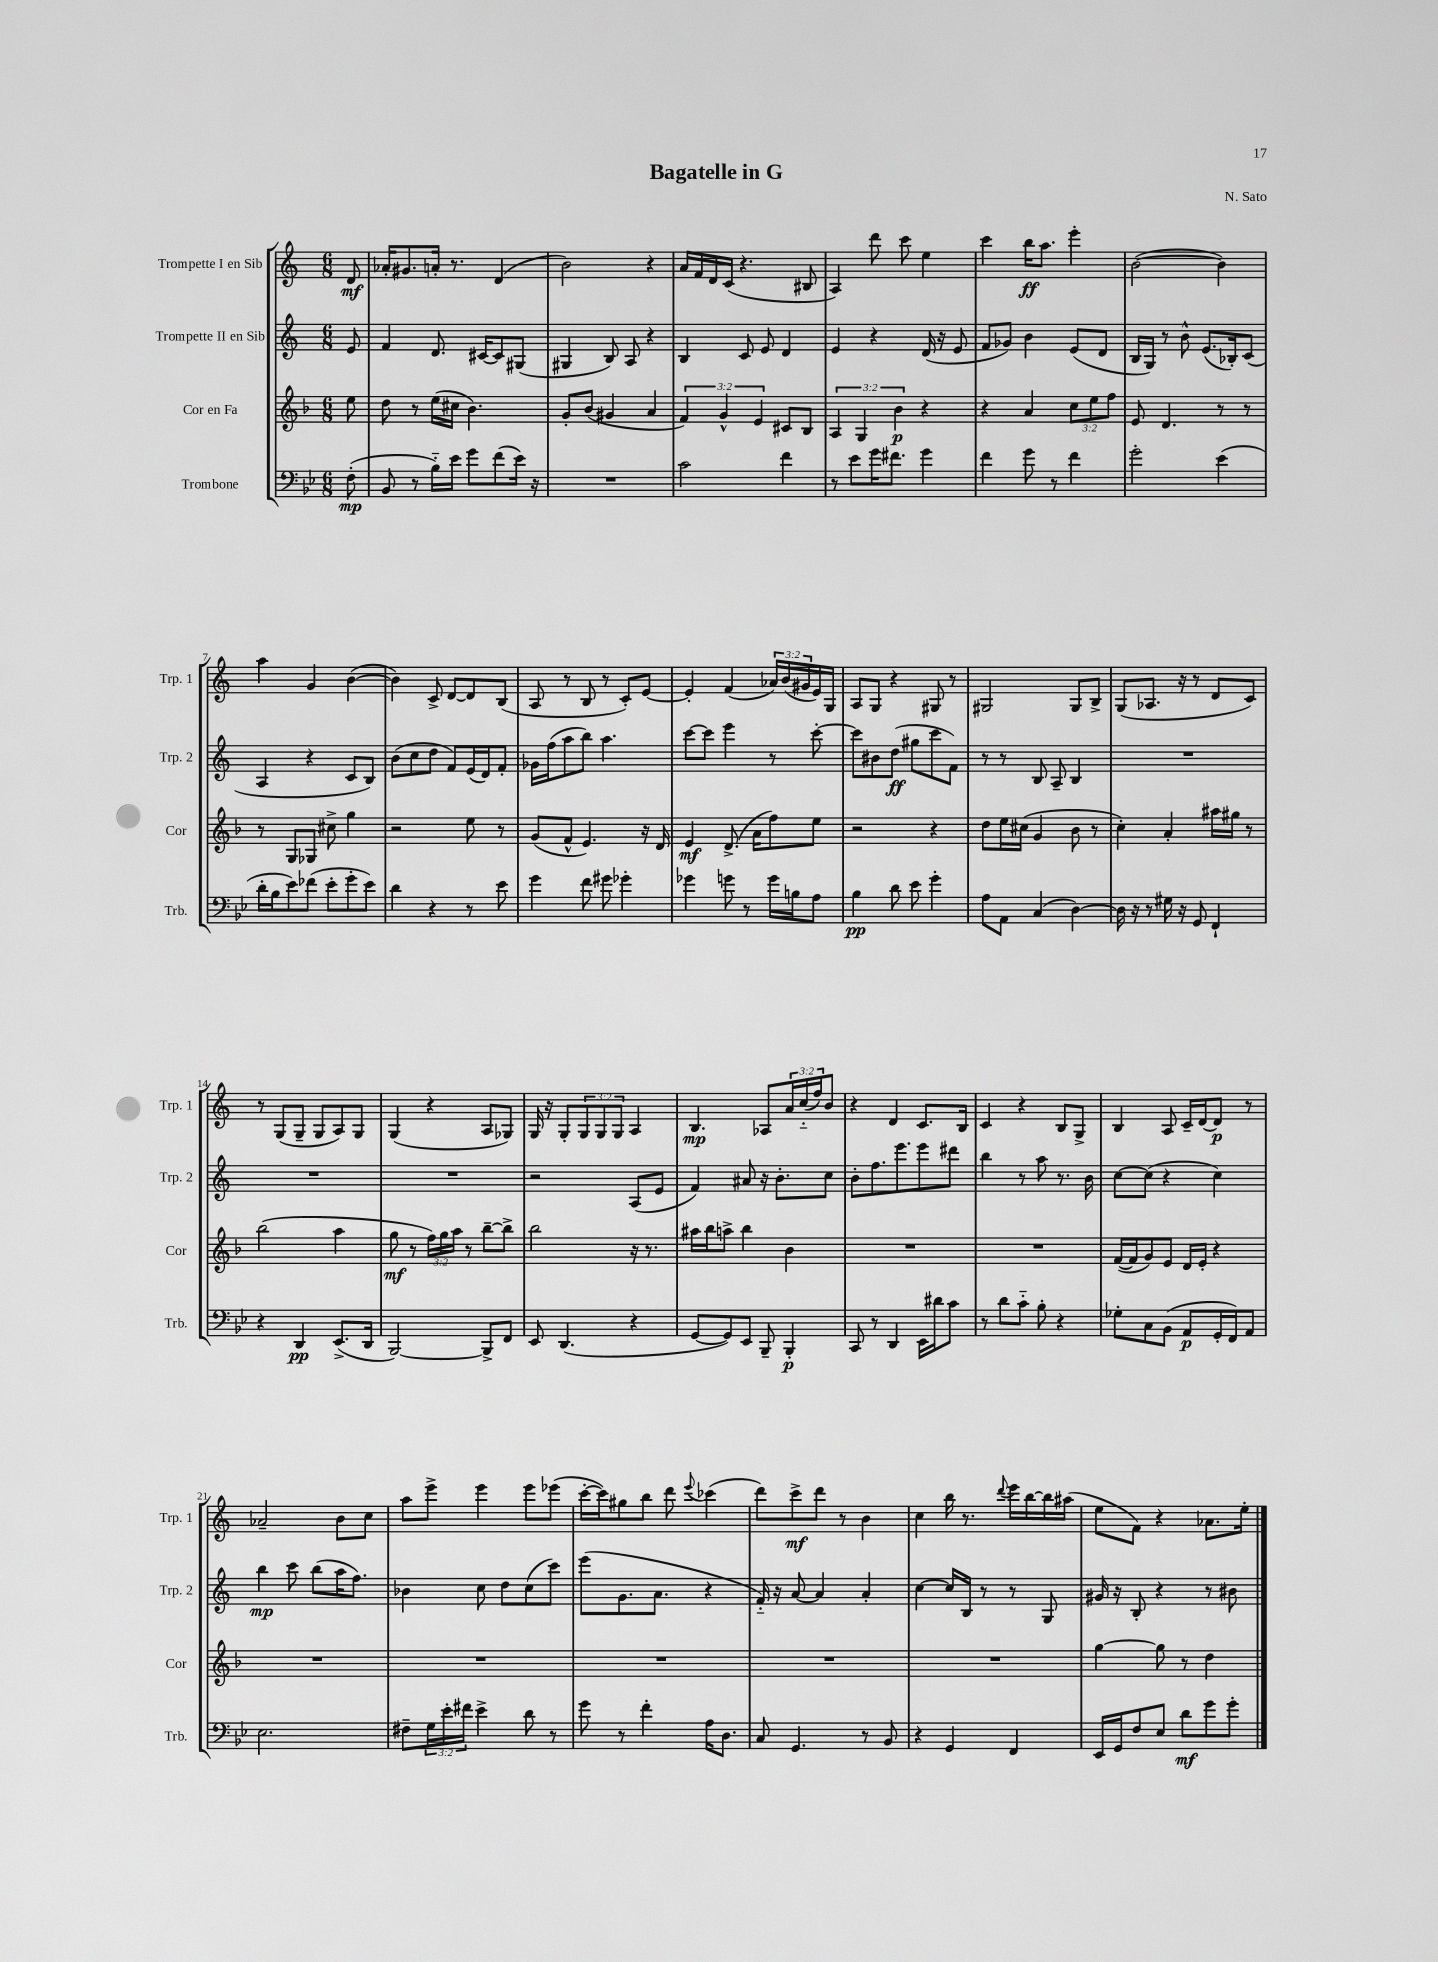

**kern	**dynam	**kern	**dynam	**kern	**dynam	**kern	**dynam
*part4	*part4	*part3	*part3	*part2	*part2	*part1	*part1
*staff4	*staff4	*staff3	*staff3	*staff2	*staff2	*staff1	*staff1
*I"Trombone	*	*I"Cor en Fa	*	*I"Trompette II en Sib	*	*I"Trompette I en Sib	*
*I'Trb.	*	*I'Cor	*	*I'Trp. 2	*	*I'Trp. 1	*
*clefF4	*	*clefG2	*	*clefG2	*	*clefG2	*
*k[b-e-]	*	*k[b-]	*	*k[]	*	*k[]	*
*M6/8	*	*M6/8	*	*M6/8	*	*M6/8	*
=	=	=	=	=	=	=	=
(8F'\	mp	8ee\	.	8e/	.	8d/	mf
=1	=1	=1	=1	=1	=1	=1	=1
8BB-/	.	8dd\	.	4f/	.	16a-X'/KL	.
.	.	.	.	.	.	8.g#X/	.
8r	.	8r	.	.	.	.	.
16B-\LL)	.	(16ee\LL	.	8.d/	.	16an'/Jk	.
16e-\JJ	.	16cc#X\JJ	.	.	.	8.r	.
8g\L	.	4.b-\)	.	.	.	.	.
.	.	.	.	[16c#X/KL	.	.	.
(8f\	.	.	.	8c#/]	.	(4d/	.
16e-\Jk)	.	.	.	(8G#X/J	.	.	.
16r	.	.	.	.	.	.	.
=2	=2	=2	=2	=2	=2	=2	=2
2.r	.	8g'/L	.	4G#X/	.	2b\)	.
.	.	(8b-/J	.	.	.	.	.
.	.	4g#X/	.	8B/)	.	.	.
.	.	.	.	8A/	.	.	.
.	.	4a/	.	4r	.	4r	.
=3	=3	=3	=3	=3	=3	=3	=3
2c\	.	6f/)	.	4B/	.	16a/LL	.
.	.	.	.	.	.	16f/	.
.	.	.	.	.	.	16d/	.
.	.	6g^^/	.	.	.	.	.
.	.	.	.	.	.	(16c/JJ	.
.	.	.	.	8c/	.	4.r	.
.	.	6e/	.	.	.	.	.
.	.	.	.	8e/	.	.	.
4f\	.	8c#X/L	.	4d/	.	.	.
.	.	8B-/J	.	.	.	8B#X/	.
=4	=4	=4	=4	=4	=4	=4	=4
8r	.	6A/	.	4e/	.	4A/)	.
8e-\L	.	.	.	.	.	.	.
.	.	6G/	.	.	.	.	.
16g\K	.	.	.	4r	.	8ddd\	.
8.f#X\J	.	.	.	.	.	.	.
.	.	6b-\	p	.	.	.	.
.	.	.	.	.	.	8ccc\	.
4g\	.	4r	.	(16d/	.	4ee\	.
.	.	.	.	16r	.	.	.
.	.	.	.	8e/	.	.	.
=5	=5	=5	=5	=5	=5	=5	=5
4f\	.	4r	.	8f/L	.	4ccc\	.
.	.	.	.	8g-X/J)	.	.	.
8g\	.	4a/	.	4b\	.	16bb\KL	ff
.	.	.	.	.	.	8.aa\J	.
8r	.	.	.	.	.	.	.
4f\	.	12cc\L	.	(8e/L	.	4eee'\	.
.	.	12ee\	.	.	.	.	.
.	.	.	.	8d/J	.	.	.
.	.	12ff\J	.	.	.	.	.
=6	=6	=6	=6	=6	=6	=6	=6
2g'\	.	8e/	.	16B/LL	.	([2b\	.
.	.	.	.	16G/JJ)	.	.	.
.	.	4.d/	.	8r	.	.	.
.	.	.	.	8b^^\	.	.	.
.	.	.	.	(8.e/L	.	.	.
(4e-\	.	8r	.	.	.	4b\])	.
.	.	.	.	16B-X'/k)	.	.	.
.	.	8r	.	(8c/J	.	.	.
!!LO:LB:g=z
=7	=7	=7	=7	=7	=7	=7	=7
16d'\LL	.	8r	.	4A/	.	4aa\	.
16B-\J	.	.	.	.	.	.	.
8e-\)	.	8G/L	.	.	.	.	.
(8f-X\J	.	8G-X/J	.	4r	.	4g/	.
8e-'\L	.	8cc#X^\	.	.	.	.	.
8g'\	.	4gg\	.	8c/L	.	([4b\	.
8e-\J)	.	.	.	8B/J)	.	.	.
=8	=8	=8	=8	=8	=8	=8	=8
4d\	.	2r	.	(8b\L	.	4b\])	.
.	.	.	.	8cc\	.	.	.
4r	.	.	.	8dd\J	.	8c^/	.
.	.	.	.	8f/L)	.	[8d/L	.
8r	.	8ee\	.	(16e/L	.	8d/]	.
.	.	.	.	16d/J)	.	.	.
8e-\	.	8r	.	8f'/J	.	(8B/J	.
=9	=9	=9	=9	=9	=9	=9	=9
4g\	.	(8g/L	.	16g-X\LL	.	8A/	.
.	.	.	.	(16ff\J	.	.	.
.	.	8f^^/J	.	8aa\	.	8r	.
8f\	.	4.e/)	.	8bb\J)	.	8B/	.
8g#X\	.	.	.	4.aa\	.	8r	.
4g-X'\	.	.	.	.	.	8c'/L)	.
.	.	16r	.	.	.	[8e/J	.
.	.	16d/	.	.	.	.	.
=10	=10	=10	=10	=10	=10	=10	=10
4g-X\	.	4e/	mf	[8ccc\L	.	4e'/]	.
.	.	.	.	8ccc\J]	.	.	.
8gn\	.	(8.d^/	.	4eee\	.	(4f/	.
8r	.	.	.	.	.	.	.
.	.	16a\KL	.	.	.	.	.
16g\LL	.	8ff\)	.	8r	.	24a-X/LL)	.
.	.	.	.	.	.	(24b/	.
16Bn\J	.	.	.	.	.	.	.
.	.	.	.	.	.	24g#X/	.
8A\J	.	8ee\J	.	[8ccc'\	.	16e/)	.
.	.	.	.	.	.	16G/JJ	.
=11	=11	=11	=11	=11	=11	=11	=11
4B-\	pp	2r	.	8ccc\L]	.	8A/L	.
.	.	.	.	8b#X\	.	8G/J	.
8d\	.	.	.	(8dd\J	ff	4r	.
8e-\	.	.	.	8gg#X\L	.	.	.
4g'\	.	4r	.	8ccc\	.	8G#X/	.
.	.	.	.	8f\J)	.	8r	.
=12	=12	=12	=12	=12	=12	=12	=12
8A\L	.	8dd\L	.	8r	.	2G#X/	.
8AA\J	.	16ee\L	.	8r	.	.	.
.	.	(16cc#X\JJ	.	.	.	.	.
(4C/	.	4g/	.	8B/	.	.	.
.	.	.	.	8A~/	.	.	.
[4D\)	.	8b-\	.	4B/	.	8G#/L	.
.	.	8r	.	.	.	8B^/J	.
=13	=13	=13	=13	=13	=13	=13	=13
16D\]	.	4cc'\)	.	2.r	.	(8G/L	.
16r	.	.	.	.	.	.	.
8r	.	.	.	.	.	8.A-X/J	.
16G#X\	.	4a'/	.	.	.	.	.
16r	.	.	.	.	.	16r	.
8GG/	.	.	.	.	.	8r	.
4FF`/	.	16aa#X\LL	.	.	.	8d/L	.
.	.	16gg#X\JJ	.	.	.	.	.
.	.	8r	.	.	.	8c/J)	.
!!LO:LB:g=z
=14	=14	=14	=14	=14	=14	=14	=14
4r	.	(2bb-\	.	2.r	.	8r	.
.	.	.	.	.	.	(8G/L	.
4DD/	pp	.	.	.	.	8G~/J	.
.	.	.	.	.	.	8G/L	.
(8.EE-^/L	.	4aa\	.	.	.	8A/)	.
.	.	.	.	.	.	8G/J	.
16DD/Jk	.	.	.	.	.	.	.
=15	=15	=15	=15	=15	=15	=15	=15
[2BBB-/)	.	8gg\	mf	2.r	.	(4G/	.
.	.	8r	.	.	.	.	.
.	.	24ff\LL)	.	.	.	4r	.
.	.	24gg\	.	.	.	.	.
.	.	24aa\JJ	.	.	.	.	.
.	.	8r	.	.	.	.	.
8BBB-^/L]	.	[8bb-~\L	.	.	.	8A/L	.
8FF/J	.	8bb-^\J]	.	.	.	8G-X/J)	.
=16	=16	=16	=16	=16	=16	=16	=16
8EE-/	.	2bb-\	.	2r	.	16G/	.
.	.	.	.	.	.	16r	.
(4.DD/	.	.	.	.	.	8G'/L	.
.	.	.	.	.	.	12G/	.
.	.	.	.	.	.	12G/	.
.	.	.	.	.	.	12G/J	.
4r	.	16r	.	(8A/L	.	4A/	.
.	.	8.r	.	.	.	.	.
.	.	.	.	8e/J	.	.	.
=17	=17	=17	=17	=17	=17	=17	=17
[8GG/L	.	16aa#X\LL	.	4f/)	.	4.B/	mp
.	.	16bb-\J	.	.	.	.	.
8GG/])	.	8aan^\J	.	.	.	.	.
8EE-/J	.	4bb-\	.	8a#X/	.	.	.
8BBB-~/	.	.	.	16r	.	8A-X/L	.
.	.	.	.	8.b'\L	.	.	.
4BBB-'/	p	4b-\	.	.	.	24a/L	.
.	.	.	.	.	.	(24cc/	.
.	.	.	.	.	.	24ff/J)	.
.	.	.	.	8cc\J	.	8b/J	.
=18	=18	=18	=18	=18	=18	=18	=18
8CC/	.	2.r	.	8b'\L	.	4r	.
8r	.	.	.	8.ff\	.	.	.
4DD/	.	.	.	.	.	4d/	.
.	.	.	.	8.eee\	.	.	.
16EE-\LL	.	.	.	8eee\	.	8.c/L	.
16d#X\J	.	.	.	.	.	.	.
8c\J	.	.	.	8ddd#X\J	.	.	.
.	.	.	.	.	.	16B/Jk	.
=19	=19	=19	=19	=19	=19	=19	=19
8r	.	2.r	.	4bb\	.	4c/	.
8d\L	.	.	.	.	.	.	.
8c\J	.	.	.	8r	.	4r	.
8B-'\	.	.	.	8aa\	.	.	.
4r	.	.	.	8.r	.	8B/L	.
.	.	.	.	.	.	8G^/J	.
.	.	.	.	16b\	.	.	.
=20	=20	=20	=20	=20	=20	=20	=20
8G-X'\L	.	([16f/LL	.	[8cc\L	.	4B/	.
.	.	16f/J]	.	.	.	.	.
8C\	.	8g/)	.	(8cc\J]	.	.	.
(8BB-\J	.	8e/J	.	4r	.	8A/	.
8AA/L	p	16d/LL	.	.	.	16c~/LL	.
.	.	16e'/JJ	.	.	.	[16d/J	.
16GG'/L	.	4r	.	4cc\)	.	8d/J]	p
16FF/J)	.	.	.	.	.	.	.
8AA/J	.	.	.	.	.	8r	.
!!LO:LB:g=z
=21	=21	=21	=21	=21	=21	=21	=21
2.E-\	.	2.r	.	4bb\	mp	2a-X~/	.
.	.	.	.	8ccc\	.	.	.
.	.	.	.	(8bb\L	.	.	.
.	.	.	.	16aa\K	.	8b\L	.
.	.	.	.	8.ff\J)	.	.	.
.	.	.	.	.	.	8cc\J	.
=22	=22	=22	=22	=22	=22	=22	=22
8F#X~\L	.	2.r	.	4b-X\	.	8aa\L	.
24G\L	.	.	.	.	.	8eee^\J	.
24e-'\	.	.	.	.	.	.	.
24f#X\JJ	.	.	.	.	.	.	.
4e-^\	.	.	.	8cc\	.	4eee\	.
.	.	.	.	8dd\L	.	.	.
8d\	.	.	.	(8cc\	.	8eee\L	.
8r	.	.	.	8ccc\J)	.	(8eee-X\J	.
=23	=23	=23	=23	=23	=23	=23	=23
8g\	.	2.r	.	(8eee\L	.	[16ccc'\LL	.
.	.	.	.	.	.	16ccc\J])	.
8r	.	.	.	8.g\	.	8gg#X\	.
4f'\	.	.	.	.	.	8bb\J	.
.	.	.	.	8.a\J	.	.	.
.	.	.	.	.	.	8ddd\	.
.	.	.	.	.	.	8qqeee/	.
16A\KL	.	.	.	4r	.	(4ccc-X\	.
8.D\J	.	.	.	.	.	.	.
=24	=24	=24	=24	=24	=24	=24	=24
8C/	.	2.r	.	16f/)	.	8ddd\L)	.
.	.	.	.	16r	.	.	.
4.GG/	.	.	.	[8a/	.	8ccc^\	mf
.	.	.	.	4a/]	.	8ddd\J	.
.	.	.	.	.	.	8r	.
8r	.	.	.	4a'/	.	4b\	.
8BB-/	.	.	.	.	.	.	.
=25	=25	=25	=25	=25	=25	=25	=25
4r	.	2.r	.	[4cc\	.	4cc\	.
4GG/	.	.	.	16cc/LL]	.	16bb\	.
.	.	.	.	16B/JJ	.	8.r	.
.	.	.	.	8r	.	.	.
.	.	.	.	.	.	8qqddd/	.
4FF/	.	.	.	8r	.	16eee\LL	.
.	.	.	.	.	.	[16bb\	.
.	.	.	.	8G/	.	16bb\]	.
.	.	.	.	.	.	(16aa#X\JJ	.
=26	=26	=26	=26	=26	=26	=26	=26
16EE-/LL	.	[4gg\	.	16g#X/	.	8ee\L	.
16GG/J	.	.	.	16r	.	.	.
8F/	.	.	.	8B'/	.	8f\J)	.
8E-/J	.	8gg\]	.	4r	.	4r	.
8d\L	mf	8r	.	.	.	.	.
8g\	.	4dd\	.	8r	.	8.a-X\L	.
8g'\J	.	.	.	8b#X\	.	.	.
.	.	.	.	.	.	16ee'\Jk	.
==	==	==	==	==	==	==	==
*-	*-	*-	*-	*-	*-	*-	*-
